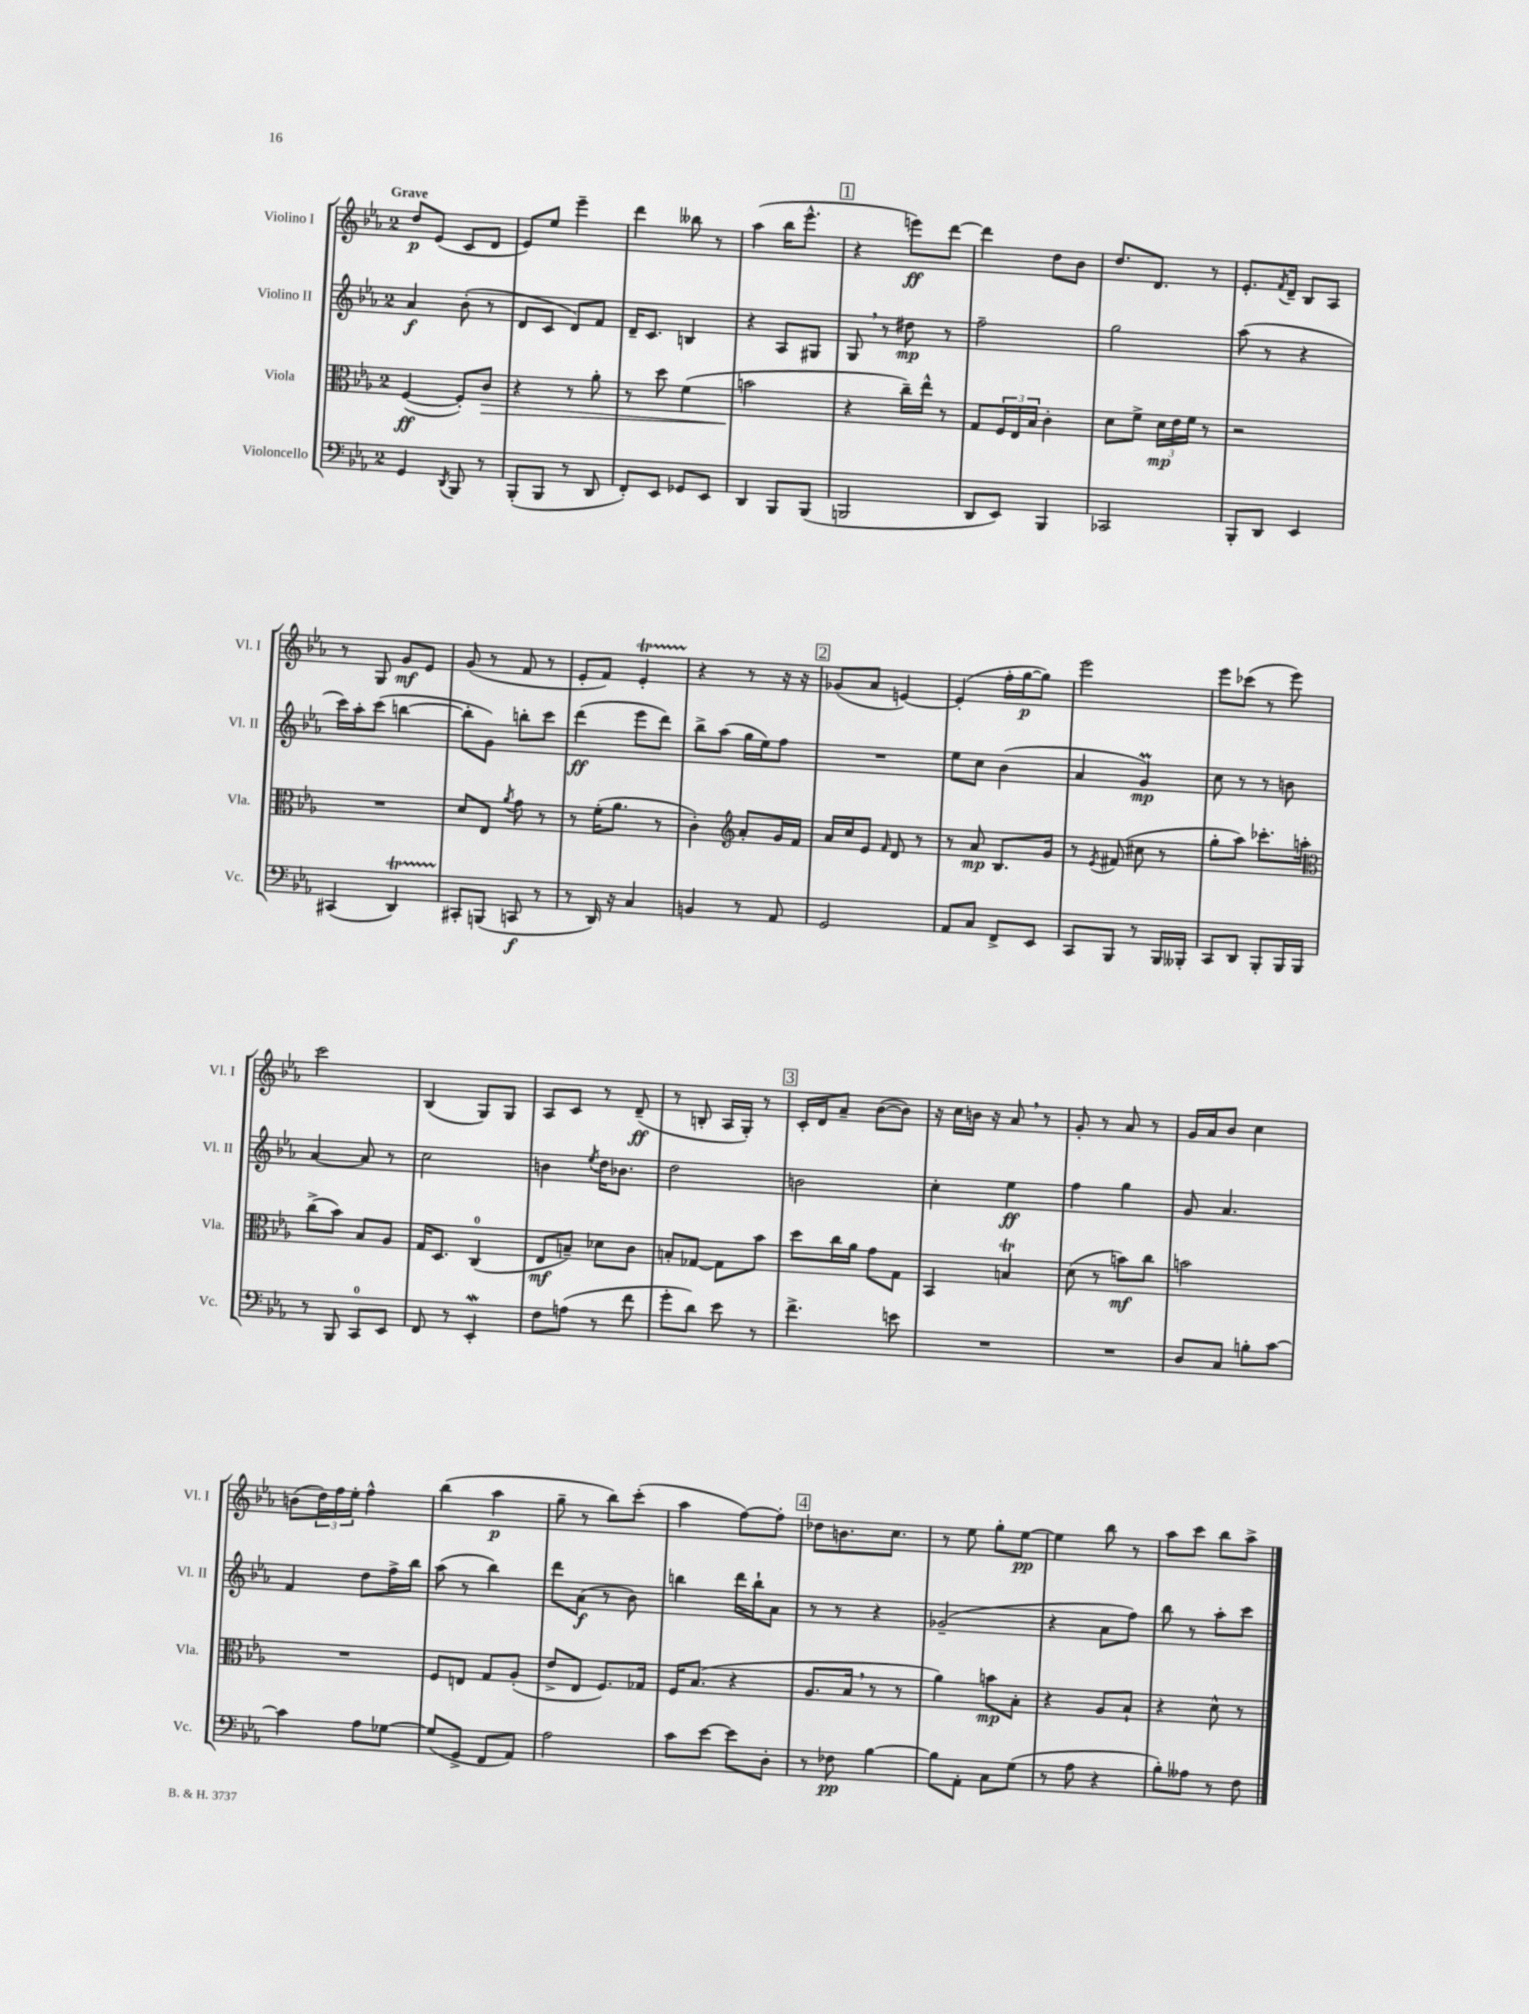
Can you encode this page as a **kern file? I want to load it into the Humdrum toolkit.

**kern	**kern	**kern	**kern
*staff4	*staff3	*staff2	*staff1
*clefF4	*clefC3	*clefG2	*clefG2
*k[b-e-a-]	*k[b-e-a-]	*k[b-e-a-]	*k[b-e-a-]
*M2/4	*M2/4	*M2/4	*M2/4
4GG/	([4F/	4a-/	8dd/L
.	.	.	(8e-/J
8qDD/	.	.	.
8BBB-/	8F'/]L)	(8b-'\	8c/L
8r	8c/J	8r	8d/J
=	=	=	=
(8BBB-'/L	4r	8d/L	8e-/L)
8BBB-/J	.	8c/J	8ee-/J
8r	8r	8d/L)	4eee-~\
8DD/	8a-'\	8f/J	.
=	=	=	=
8FF'/L)	8r	16d~/LK	4ddd\
.	.	8.c/J	.
8EE-/J	8dd\	.	.
8GG-/L	(4f\	4B/	8bb--\
8EE-/J	.	.	8r
=	=	=	=
4DD/	2b\	4r	(4aa-\
8BBB-/L	.	8A-/L	16bb-\LK
.	.	.	8.eee-^^\J
(8BBB-/J	.	8G#/J	.
=	=	=	=
2BBB/	4r	8G/	4r
.	.	8r	.
.	16cc~\LL)	8dd#\	8eee\L)
.	16ee-^^\JJ	.	.
.	8r	8r	[8ddd\J
=	=	=	=
8DD/L	8G/L	2ff~\	4ddd\]
8EE-/J)	24F/L	.	.
.	24E-/	.	.
.	24B-/JJ	.	.
4BBB-/	4c'\	.	8dd\L
.	.	.	8b-\J
=	=	=	=
2CC-/	8d\L	2gg\	8.dd/L
.	8f^\J	.	.
.	.	.	8.d/J
.	24d\LL	.	.
.	24e-\	.	.
.	24f\JJ	.	.
.	8r	.	8r
=	=	=	=
8BBB-'/L	2r	(8aa-\	8.e-'/L
8DD/J	.	8r	.
.	.	.	8qf/
.	.	.	16d~/Jk
4EE-/	.	4r	8B-/L
.	.	.	8A-/J
=	=	=	=
(4CC#/	2r	16ccc\LL)	8r
.	.	16aa-'\J	.
.	.	(8ccc\J	8G/
4DD/)	.	[4bb\	8g/L
.	.	.	8e-/J
=	=	=	=
8CC#'/L	8d/L	8bb'\]L	(8g/
(8BBB/J	8E-/J	8g\J)	8r
.	8qa-/	.	.
8CC/	8g\	8bb'\L	8f/
8r	8r	8ccc\J	8r
=	=	=	=
8r	8r	(4ddd\	8e-'/L
16DD/)	(16f'\LK	.	8f/J)
16r	8.a-\J	.	.
4C/	.	8eee-\L	4e-'/
.	8r	8ddd\J)	.
=	=	=	=
4BB/	4c'\)	8bb-^\L	4r
.	.	(8aa-\J	.
*	*clefG2	*	*
8r	8a-'/L	16gg\LL	8r
.	.	16ee-\J)	.
8AA-/	16g/L	8ff\J	16r
.	16f/JJ	.	16r
=	=	=	=
2GG/	16a-/LL	2r	(8g-/L
.	16cc/J	.	.
.	8e-/J	.	8a-/J
.	16qqf/	.	.
.	8d/	.	[4e/)
.	8r	.	.
=	=	=	=
8AA-/L	8r	8ee-\L	(4e'/]
8C/J	8a-/	8cc\J	.
8FF^/L	8.B-/L	(4b-\	16ff'\LL
.	.	.	[16gg\J
8EE-/J	.	.	8gg\]J)
.	16g/Jk	.	.
=	=	=	=
8CC/L	8r	4a-/	2eee-\
.	8qe-/	.	.
8BBB-/J	(8f#/	.	.
8r	8cc#\	4g/)	.
16BBB-/LL	8r	.	.
16BBB--'/JJ	.	.	.
=	=	=	=
8CC/L	8gg'\L	8cc\	8eee-\L
8DD/J	8aa-\J)	8r	(8ccc-\J
8BBB-'/L	8.ccc-'\L	8r	8r
16BBB-/L	.	8b\	8eee-\)
16BBB-/JJ	16aa'\Jk	.	.
=	=	=	=
*	*clefC3	*	*
8r	(8cc^\L	[4a-/	2ccc\
8BBB-/	8b-\J)	.	.
8CC/L	8B-/L	8a-/]	.
8EE-/J	8A-/J	8r	.
=	=	=	=
8FF/	16G/LK	2cc\	(4B-/
.	8.D/J	.	.
8r	.	.	.
4EE-'/	(4C/	.	8G/L)
.	.	.	8G/J
=	=	=	=
8F\L	8E-/L	4b\	8A-/L
(8A\J	8B~/J)	.	8c/J
.	.	8qee-/	.
8r	8d-\L	16dd\LK	8r
.	.	8.b-\J	.
8f\	8c\J	.	(8d~/
=	=	=	=
8g'\L	8B'/L	2dd\	8r
8d\J)	[8G-/J	.	8B'/
8e-\	8G-\]L	.	16A-/LL
.	.	.	16G'/JJ)
8r	8b-\J	.	8r
=	=	=	=
4.f^\	8dd\L	2b\	16c'/LL
.	.	.	16d/J
.	16cc\L	.	8a-~/J
.	16a-\JJ	.	.
.	8g\L	.	([8b-\L
8e\	8G\J	.	8b-\]J)
=	=	=	=
2r	4BB-/	4cc'\	16r
.	.	.	16cc\LL
.	.	.	16b\JJ
.	.	.	16r
.	4B/	4ee-\	8a-/
.	.	.	8r
=	=	=	=
2r	(8d\	4ff\	8g'/
.	8r	.	8r
.	8b\L)	4gg\	8a-/
.	8cc\J	.	8r
=	=	=	=
8D/L	2b\	8g/	16g/LL
.	.	.	16a-/J
8C/J	.	4.a-/	8b-/J
8B'\L	.	.	4cc\
[8c\J	.	.	.
=	=	=	=
4c\]	2r	4f/	(8b\L
.	.	.	24dd\L)
.	.	.	24ff\
.	.	.	24ee-'\JJ
8A-\L	.	8dd\L	4ff^^\
[8G-\J	.	16ff^\L	.
.	.	16bb-\JJ	.
=	=	=	=
(8G-/]L	8F/L	(8aa-\	(4bb-\
8GG^/J	8E/J	8r	.
8FF/L	8G/L	4bb-\)	4aa-\
8AA-/J)	(8A-'/J	.	.
=	=	=	=
2A-\	8e-^/L	8ddd\L	8gg~\
.	8E-/J	(8a-\J	8r
.	8.F/L)	8r	8bb-\L)
.	.	8b-\)	(8ccc'\J
.	16G-/Jk	.	.
=	=	=	=
8c\L	16F/LK	4bb\	4aa-\
.	(8.B-/J	.	.
[8e-\J	.	.	.
8e-\]L	4r	16ddd\LL	[8ff\L)
.	.	16bb`\J	.
8D'\J	.	8a-\J	8ff'\]J
=	=	=	=
8r	8.A-/L	8r	8dd-\L
8F-\	.	8r	8.b\
.	16B-/Jk	.	.
[4B-\	8r	4r	.
.	.	.	8.cc\J
.	8r	.	.
=	=	=	=
8B-\]L	4a-\)	(2g-~/	8r
8AA-'\J	.	.	8ee-\
8C\L	8b\L	.	8gg'\L
(8G\J	8B-'\J	.	[8ee-\J
=	=	=	=
8r	4r	4r	4ee-\]
8A-\	.	.	.
4r	8A-/L	8a-\L	8bb-\
.	8B-`/J	8ff\J)	8r
=	=	=	=
8B-'\L)	4r	8bb-\	8aa-\L
8A--\J	.	8r	8ccc\J
8r	8d^^\	8aa-'\L	8bb-\L
8F\	8r	8ccc\J	8aa-^\J
==	==	==	==
*-	*-	*-	*-
